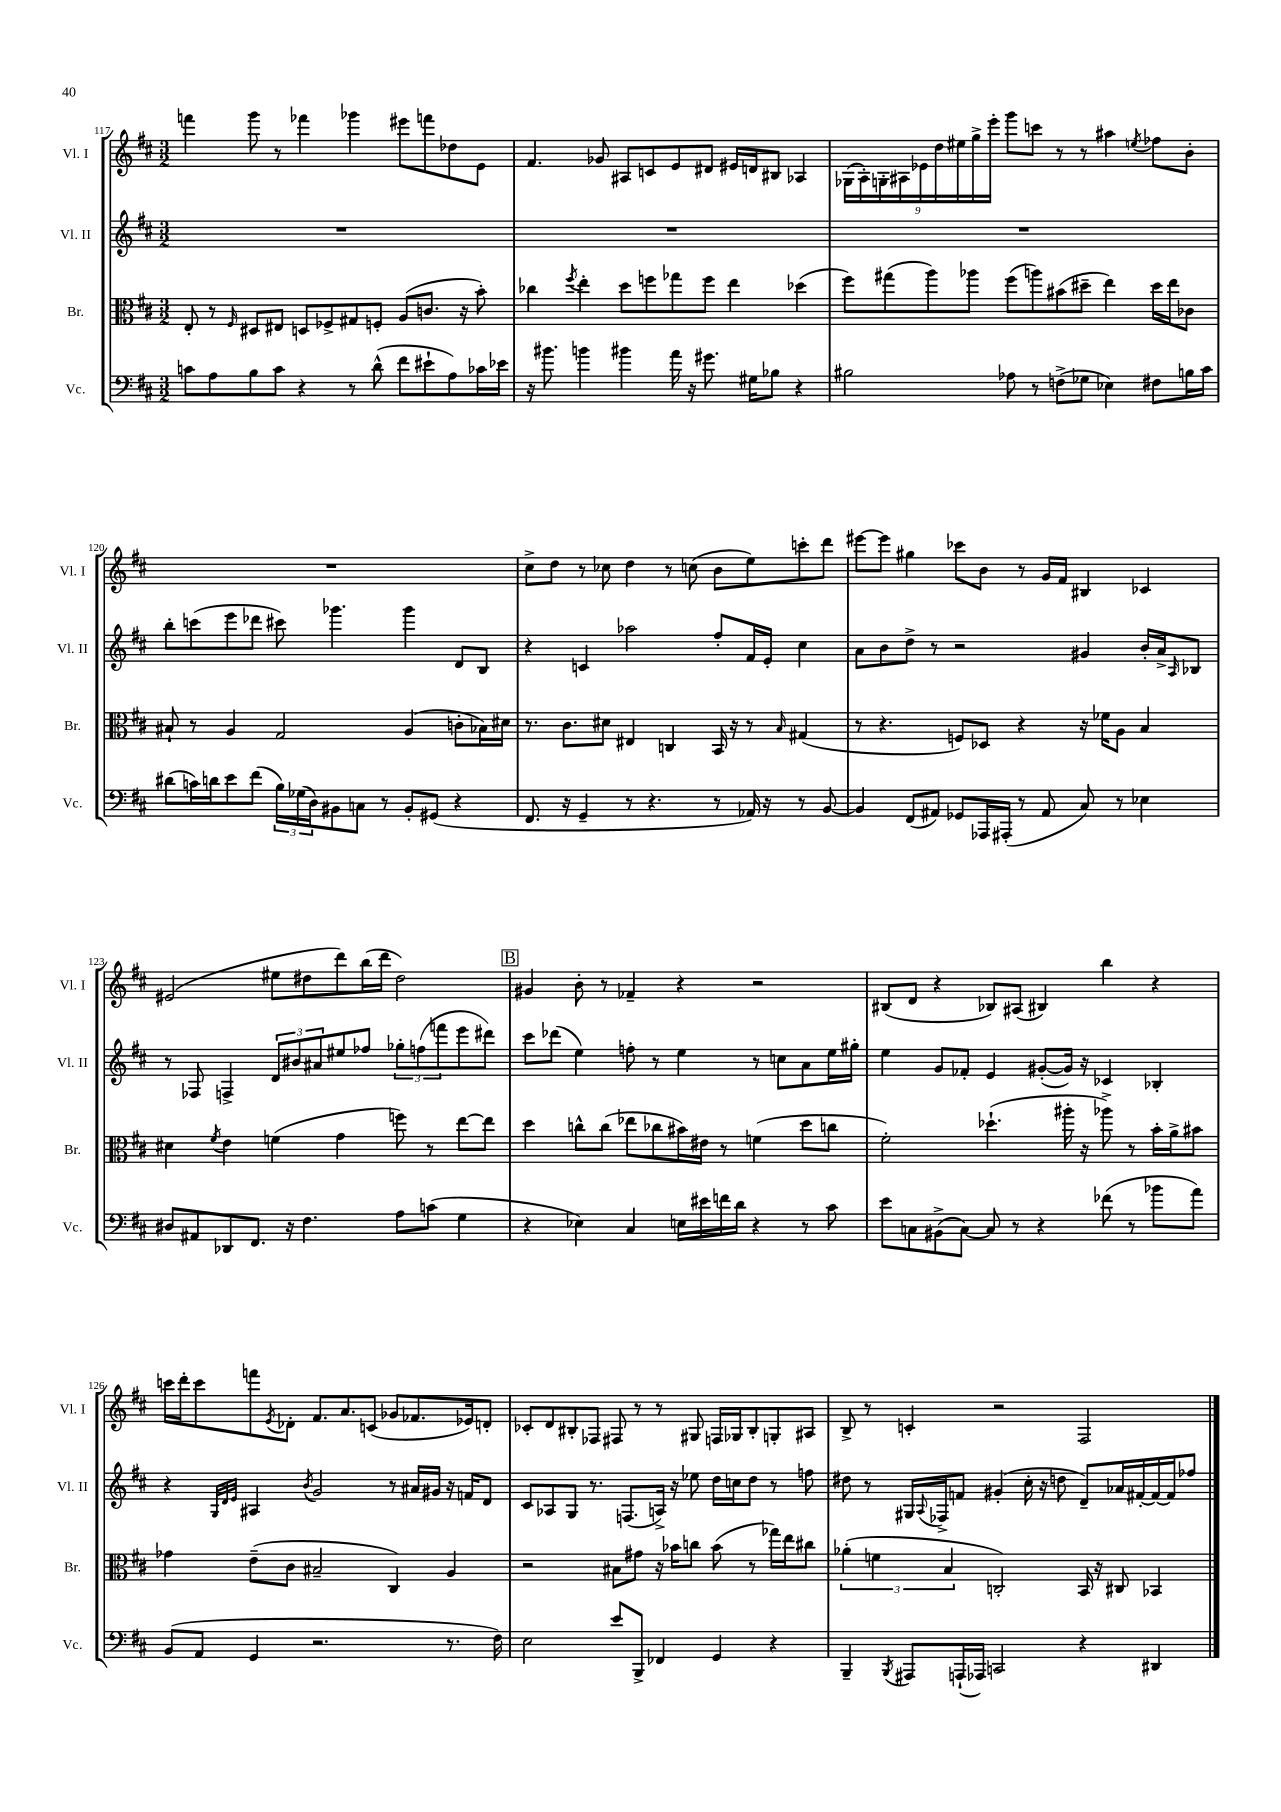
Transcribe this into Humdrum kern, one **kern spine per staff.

**kern	**kern	**kern	**kern
*part4	*part3	*part2	*part1
*staff4	*staff3	*staff2	*staff1
*I"Vc.	*I"Br.	*I"Vl. II	*I"Vl. I
*I'Vc.	*I'Br.	*I'Vl. II	*I'Vl. I
*clefF4	*clefC3	*clefG2	*clefG2
*k[f#c#]	*k[f#c#]	*k[f#c#]	*k[f#c#]
*M3/2	*M3/2	*M3/2	*M3/2
=117	=117	=117	=117
8cn\L	8E'/	1.r	4fffn\
8A\	8r	.	.
.	16qqF#/	.	.
8B\	8D#X/L	.	8ggg\
8c\J	8E#X/J	.	8r
4r	8Dn/L	.	4fff-X\
.	8F-X^/	.	.
8r	8G#X/	.	4ggg-X\
(8d^^\	8Fn'/J	.	.
8f#\L	(8A/L	.	8eee#X\L
8e#X`\	8.cn/J	.	8fffn\
8A\)	.	.	8dd-X\
.	16r	.	.
16c-X\L	8b'\)	.	8e\J
16e-X\JJ	.	.	.
=118	=118	=118	=118
16r	4cc-X\	1.r	4.f#/
8.b#X\	.	.	.
.	8qff#/	.	.
4bn\	4ee'\	.	.
.	.	.	8g-X/
4b#X\	8dd\L	.	8A#X/L
.	8ffn\	.	8cn/
16a\	8gg-X\	.	8e/
16r	.	.	.
8.g#X\	8ff\J	.	8d#X/J
.	4ee\	.	16e#X/LL
16G#X\KL	.	.	16dn/J
8B-X\J	.	.	8B#X/J
4r	(4dd-X\	.	4A-X/
=119	=119	=119	=119
2B#X\	8ff#\L)	1.r	(18G-X\LL
.	.	.	18A'\)
.	.	.	18Gn'\
.	(8gg#X\	.	.
.	.	.	18A#X\
.	.	.	18e-X\
.	8aa\)	.	.
.	.	.	18dd\
.	.	.	18ee#X\
.	8aa-X\J	.	.
.	.	.	18gg^\
.	.	.	18eee'\JJ
8A-X\	(8ff#\L	.	8ggg\L
8r	8aan\)	.	8cccn\J
(8Fn^\L	(8b#X\	.	8r
8G-X\J	8dd#X~\J	.	8r
4E-X\)	4ee\)	.	4aa#X\
.	.	.	8qeen/
8F#X\L	16dd#\LL	.	8ff-X\L
.	16ee\J	.	.
16Bn\L	8c-X\J	.	8b'\J
16c#\JJ	.	.	.
!!LO:LB:g=z
=120	=120	=120	=120
(8d#X\L	8B#X`/	8bb'\L	1.r
16cn\L)	8r	(8cccn\	.
16dn\J	.	.	.
8e\	4A/	8eee\	.
(8f#\J	.	8ddd-X\J	.
24B\LL)	2G/	8ccc#X\)	.
(24G-X\	.	.	.
24D\J)	.	.	.
8BB#X\	.	4.ggg-X\	.
8Cn\J	.	.	.
8r	.	.	.
8BB#'/L	(4A/	4ggg-\	.
(8GG#X/J	.	.	.
4r	8cn'\L	8d/L	.
.	16B-X\L)	8B/J	.
.	16d#X\JJ	.	.
=121	=121	=121	=121
8.FF#/	8.r	4r	8cc#^\L
.	.	.	8dd\J
16r	8.c#\L	.	.
4GG~/	.	4cn/	8r
.	8d#X\J	.	8cc-X\
8r	4E#X/	2aa-X\	4dd\
4.r	.	.	.
.	4Cn/	.	8r
.	.	.	(8ccn\
8r	16BB/	8ff#'/L	8b\L
.	16r	.	.
16AA-X/)	8r	16f#/L	8ee\)
16r	.	16e'/JJ	.
.	16qqB/	.	.
8r	(4G#X/	4cc#\	8cccn'\
[8BB/	.	.	8ddd\J
=122	=122	=122	=122
4BB/]	8r	8a\L	[8eee#X\L
.	4.r	8b\	8eee#\J]
(8FF#/L	.	8dd^\J	4gg#X\
8AA#X/J)	.	8r	.
8GG-X/L	8Fn/L)	2r	8ccc-X\L
16AAA-X/L	8D-X/J	.	8b\J
(16AAA#X'/JJ	.	.	.
8r	4r	.	8r
8AA#/	.	.	16g/LL
.	.	.	16f#/JJ
8C#/)	16r	4g#X/	4B#X/
.	16f-X\KL	.	.
8r	8A\J	.	.
4E-X\	4B/	16b'/LL	4c-X/
.	.	16a^/J	.
.	.	16qqA/	.
.	.	8B-X/J	.
!!LO:LB:g=z
=123	=123	=123	=123
8D#X/L	4d#X\	8r	(2e#X/
8AA#X/	.	8F-X/	.
.	8qf#/	.	.
8DD-X/	4e\	4Fn^/	.
8.FF#/J	.	.	.
.	(4fn\	12d/L	8ee#X\L
16r	.	.	.
.	.	12b#X/	.
4.F#\	.	.	8dd#X\
.	.	12a#X/	.
.	4g\	8ee#X/	8ddd\)
.	.	8ff-X/J	(16bb\L
.	.	.	16ddd\JJ
8A\L	8ffn\)	12gg-X'\L	2dd#\)
.	.	(12ffn\	.
(8cn\J	8r	.	.
.	.	12fffn\	.
4G\	[8ee\L	8eee\	.
.	8ee\J]	8ddd#X\J)	.
!!LO:REH:place=s1:t=B
=124	=124	=124	=124
4r	4dd\	8ccc#\L	4g#X/
.	.	(8ddd-X\J	.
4E-X\)	8ccn^^\L	4ee\)	8b'\
.	(8cc\J	.	8r
4C#/	8ee-X\L	8ffn'\	4f-X~/
.	8cc-X\	8r	.
16En\LL	16b#X\L)	4ee\	4r
16e#X\	16e#X\JJ	.	.
16fn\	8r	.	.
16d\JJ	.	.	.
4r	(4fn\	8r	2r
.	.	8ccn\L	.
8r	8dd\L	8a\	.
8c#\	8ccn\J	16ee\L	.
.	.	16gg#X'\JJ	.
=125	=125	=125	=125
8e\L	2f#'\)	4ee\	(8B#X/L
8Cn\	.	.	8d/J
(8BB#X^\	.	8g/L	4r
[8C\J)	.	8f-X'/J	.
8C/]	(4.dd-X`\	4e/	8B-X/L)
8r	.	.	(8A#X/J
4r	.	([8g#X'/L	4B#X/)
.	16aa#X'\	16g#/Jk])	.
.	16r	16r	.
(8f-X\	8aa-X^\)	4c-X/	4bb\
8r	8r	.	.
8b-X\L	16b'\LL	4B-X'/	4r
.	16a^\J	.	.
8a\J)	8b#X\J	.	.
!!LO:LB:g=z
=126	=126	=126	=126
(8BB/L	4g-X\	4r	16cccn\LL
.	.	.	16ddd'\J
8AA/J	.	.	8ccc\
.	.	32qqG/LLL	.
.	.	32qqd/	.
.	.	32qqe/JJJ	.
4GG/	(8e~\L	4A#X/	8fffn\
.	.	.	8qe/
.	8c#\J	.	8d-X'\J
.	.	8qb/	.
2.r	2B#X~/	2g/	8.f#/L
.	.	.	8.a/
.	.	.	(8cn/J
.	4C#/)	8r	8g-X/L
.	.	16a#X/LL	8.f-X/
.	.	16g#X/JJ	.
8.r	4A/	16r	.
.	.	16fn/KL	16e-X/k)
.	.	8d/J	8dn'/J
16F#\)	.	.	.
=127	=127	=127	=127
2E\	2r	8c#/L	8c-X'/L
.	.	8A-X/	8d/
.	.	8G/J	8B#X'/
.	.	8.r	8F-X/J
8e/L	8B#X\L	.	8F#X/
.	.	(8.Fn/L	.
8BBB^/J	8g#X\J	.	8r
4FF-X/	16r	16An^/Jk)	8r
.	16b-X\KL	16r	.
.	8ccn\J	8ee-X\	8G#X/
4GG/	(8b-\	16dd\LL	16Fn/LL
.	.	16ccn\J	16G-X/J
.	8r	8dd\J	8B#'/
4r	16gg-X\LL)	8r	8Gn'/
.	16ee\J	.	.
.	8cc#X\J	8ffn\	8A#X/J
=128	=128	=128	=128
4BBB~/	(6a-X'\	8dd#X\	8B^/
.	.	8r	8r
.	6fn\	.	.
8qBBB/	.	.	.
8AAA#X/L	.	16G#X/LL	4cn'/
.	.	8qqA/	.
.	.	16F-X^/J	.
.	6B/	.	.
(16AAAn`/L	.	8fn/J	.
16AAA-X/JJ)	.	.	.
2CCn/	2Cn'/)	(4g#X'/	2r
.	.	16cc#'\	.
.	.	16r	.
.	.	8ddn\	.
4r	16BB/	8d~/L)	2F#/
.	16r	.	.
.	8C#X/	16a-X/L	.
.	.	[16f#X'/	.
4DD#X/	4BB-X/	16f#/_	.
.	.	16f#/J]	.
.	.	8ff-X/J	.
==	==	==	==
*-	*-	*-	*-
